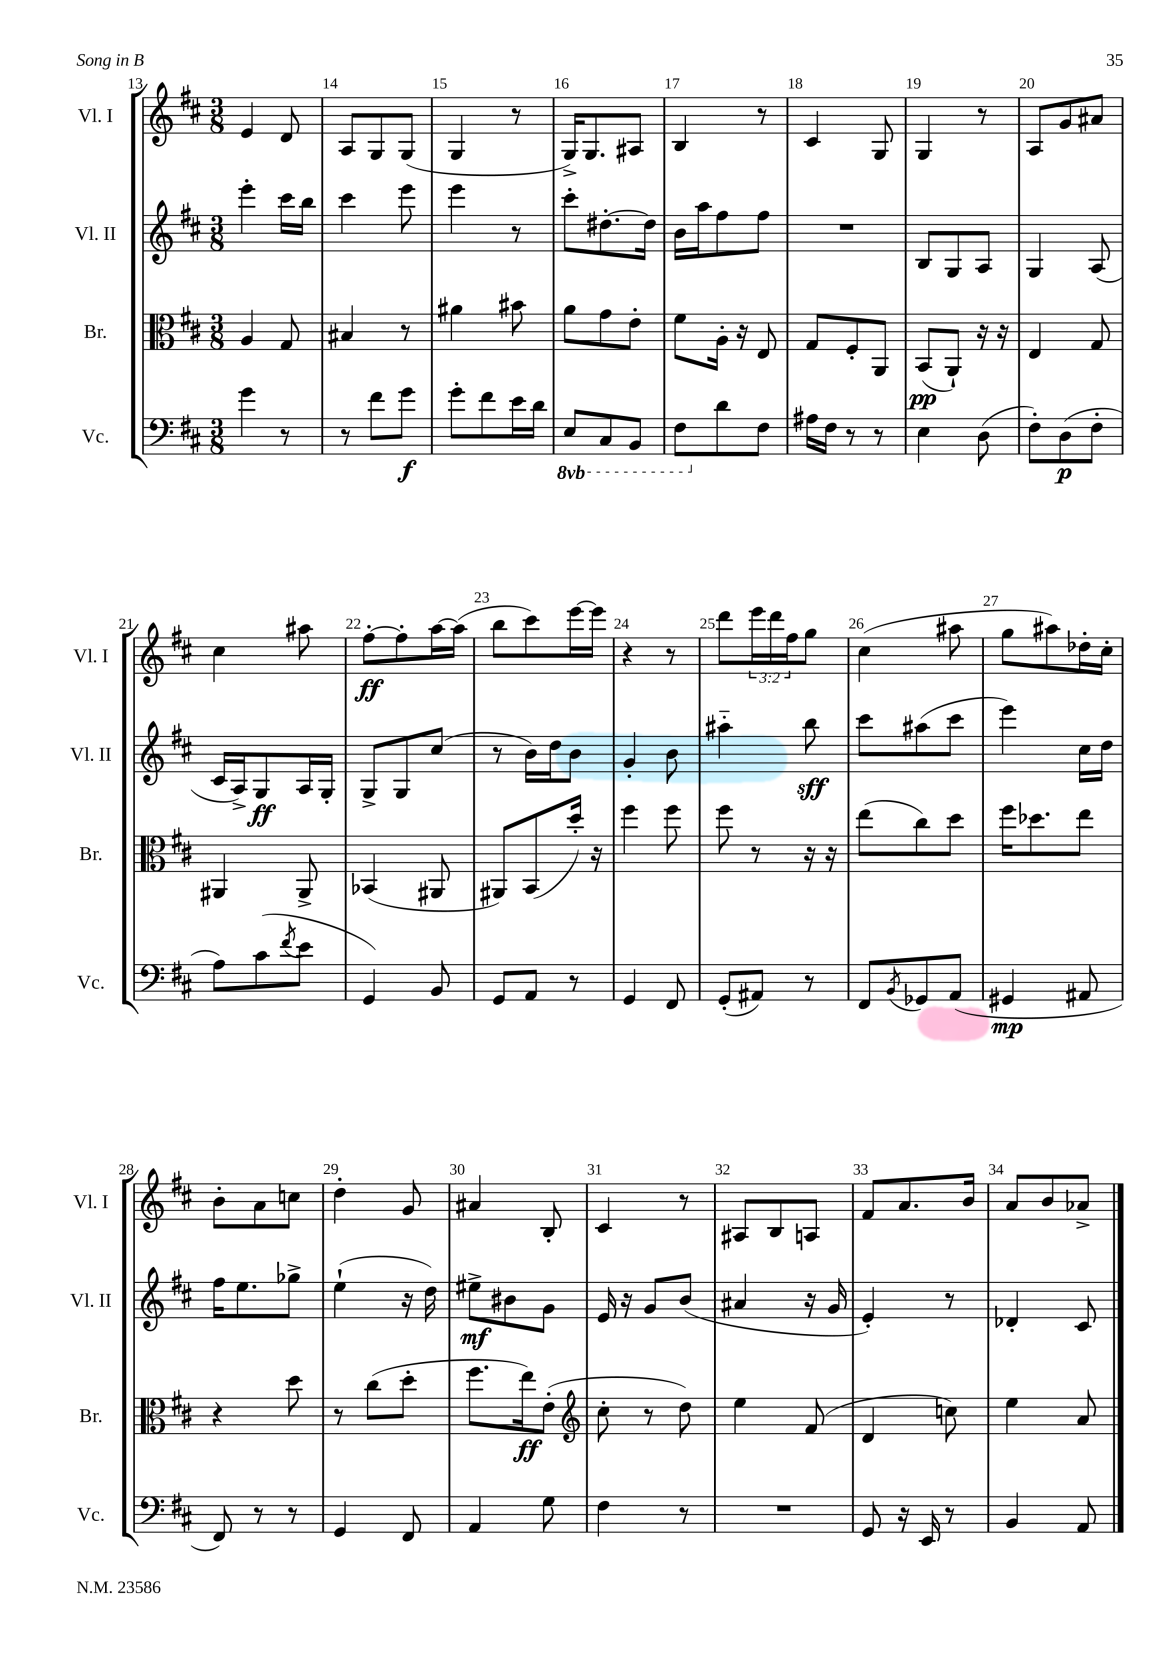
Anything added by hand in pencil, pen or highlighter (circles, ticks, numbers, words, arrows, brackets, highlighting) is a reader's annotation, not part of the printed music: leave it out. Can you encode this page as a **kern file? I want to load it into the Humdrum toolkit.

**kern	**kern	**kern	**kern
*staff4	*staff3	*staff2	*staff1
*clefF4	*clefC3	*clefG2	*clefG2
*k[f#c#]	*k[f#c#]	*k[f#c#]	*k[f#c#]
*M3/8	*M3/8	*M3/8	*M3/8
4g	4A	4eee'	4e
8r	8G	16ccc#	8d
.	.	16bb	.
=	=	=	=
8r	4B#	4ccc#	8A
8f#	.	.	8G
8g	8r	8eee	(8G
=	=	=	=
8g'	4a#	4eee	4G
8f#	.	.	.
16e	8b#	8r	8r
16d	.	.	.
=	=	=	=
8EE	8a	8ccc#'	16G^)
.	.	.	8.G
8CC#	8g	[8.dd#'	.
8BBB	8e'	.	8A#
.	.	16dd#]	.
=	=	=	=
8FF#	8f#	16b	4B
.	.	16aa	.
8d	16A'	8ff#	.
.	16r	.	.
8F#	8E	8ff#	8r
=	=	=	=
16A#	8G	4.r	4c#
16F#	.	.	.
8r	8F#'	.	.
8r	8AA	.	8G
=	=	=	=
4E	(8BB	8B	4G
.	8AA`)	8G	.
(8D	16r	8A	8r
.	16r	.	.
=	=	=	=
8F#')	4E	4G	8A
(8D	.	.	8g
8F#'	8G	(8A	8a#
=	=	=	=
8A)	4AA#	16c#	4cc#
.	.	16A^)	.
(8c#	.	8G	.
8qf#	.	.	.
8e	8AA#^	16A	8aa#
.	.	16G'	.
=	=	=	=
4GG)	(4BB-	8G^	[8ff#'
.	.	8G	8ff#']
8BB	8AA#	(8cc#	[16aa
.	.	.	(16aa]
=	=	=	=
8GG	8AA#)	8r	8bb
8AA	(8BB	16b)	8ccc#)
.	.	16dd	.
8r	16dd')	8b	[16eee
.	16r	.	16eee]
=	=	=	=
4GG	4ff#	4g'	4r
8FF#	8ff#	8b	8r
=	=	=	=
(8GG'	8ff#	4aa#'~	8ddd
8AA#)	8r	.	24eee
.	.	.	24ddd
.	.	.	24ff#
8r	16r	8bb	8gg
.	16r	.	.
=	=	=	=
8FF#	(8ee	8ccc#	(4cc#
8qBB	.	.	.
8GG-	8cc#)	(8aa#	.
(8AA	8dd	8ccc#	8aa#
=	=	=	=
4GG#	16ff#	4eee)	8gg
.	8.dd-	.	.
.	.	.	8aa#)
8AA#	8ee	16cc#	16dd-'
.	.	16dd	16cc#'
=	=	=	=
8FF#)	4r	16ff#	8b'
.	.	8.ee	.
8r	.	.	8a
8r	8dd	8gg-^	8cc
=	=	=	=
4GG	8r	(4ee`	4dd'
.	(8cc#	.	.
8FF#	8dd'	16r	8g
.	.	16dd)	.
=	=	=	=
4AA	8.ff#	8ee#^	4a#
.	.	8b#	.
.	16ee)	.	.
8G	(8e'	8g	8B'
=	=	=	=
*	*clefG2	*	*
4F#	8cc#'	16e	4c#
.	.	16r	.
.	8r	8g	.
8r	8dd)	(8b	8r
=	=	=	=
4.r	4ee	4a#	8A#
.	.	.	8B
.	(8f#	16r	8A
.	.	16g	.
=	=	=	=
8GG	4d	4e')	8f#
16r	.	.	8.a
16EE	.	.	.
8r	8cc)	8r	.
.	.	.	16b
=	=	=	=
4BB	4ee	4d-'	8a
.	.	.	8b
8AA	8a	8c#	8a-^
==	==	==	==
*-	*-	*-	*-
